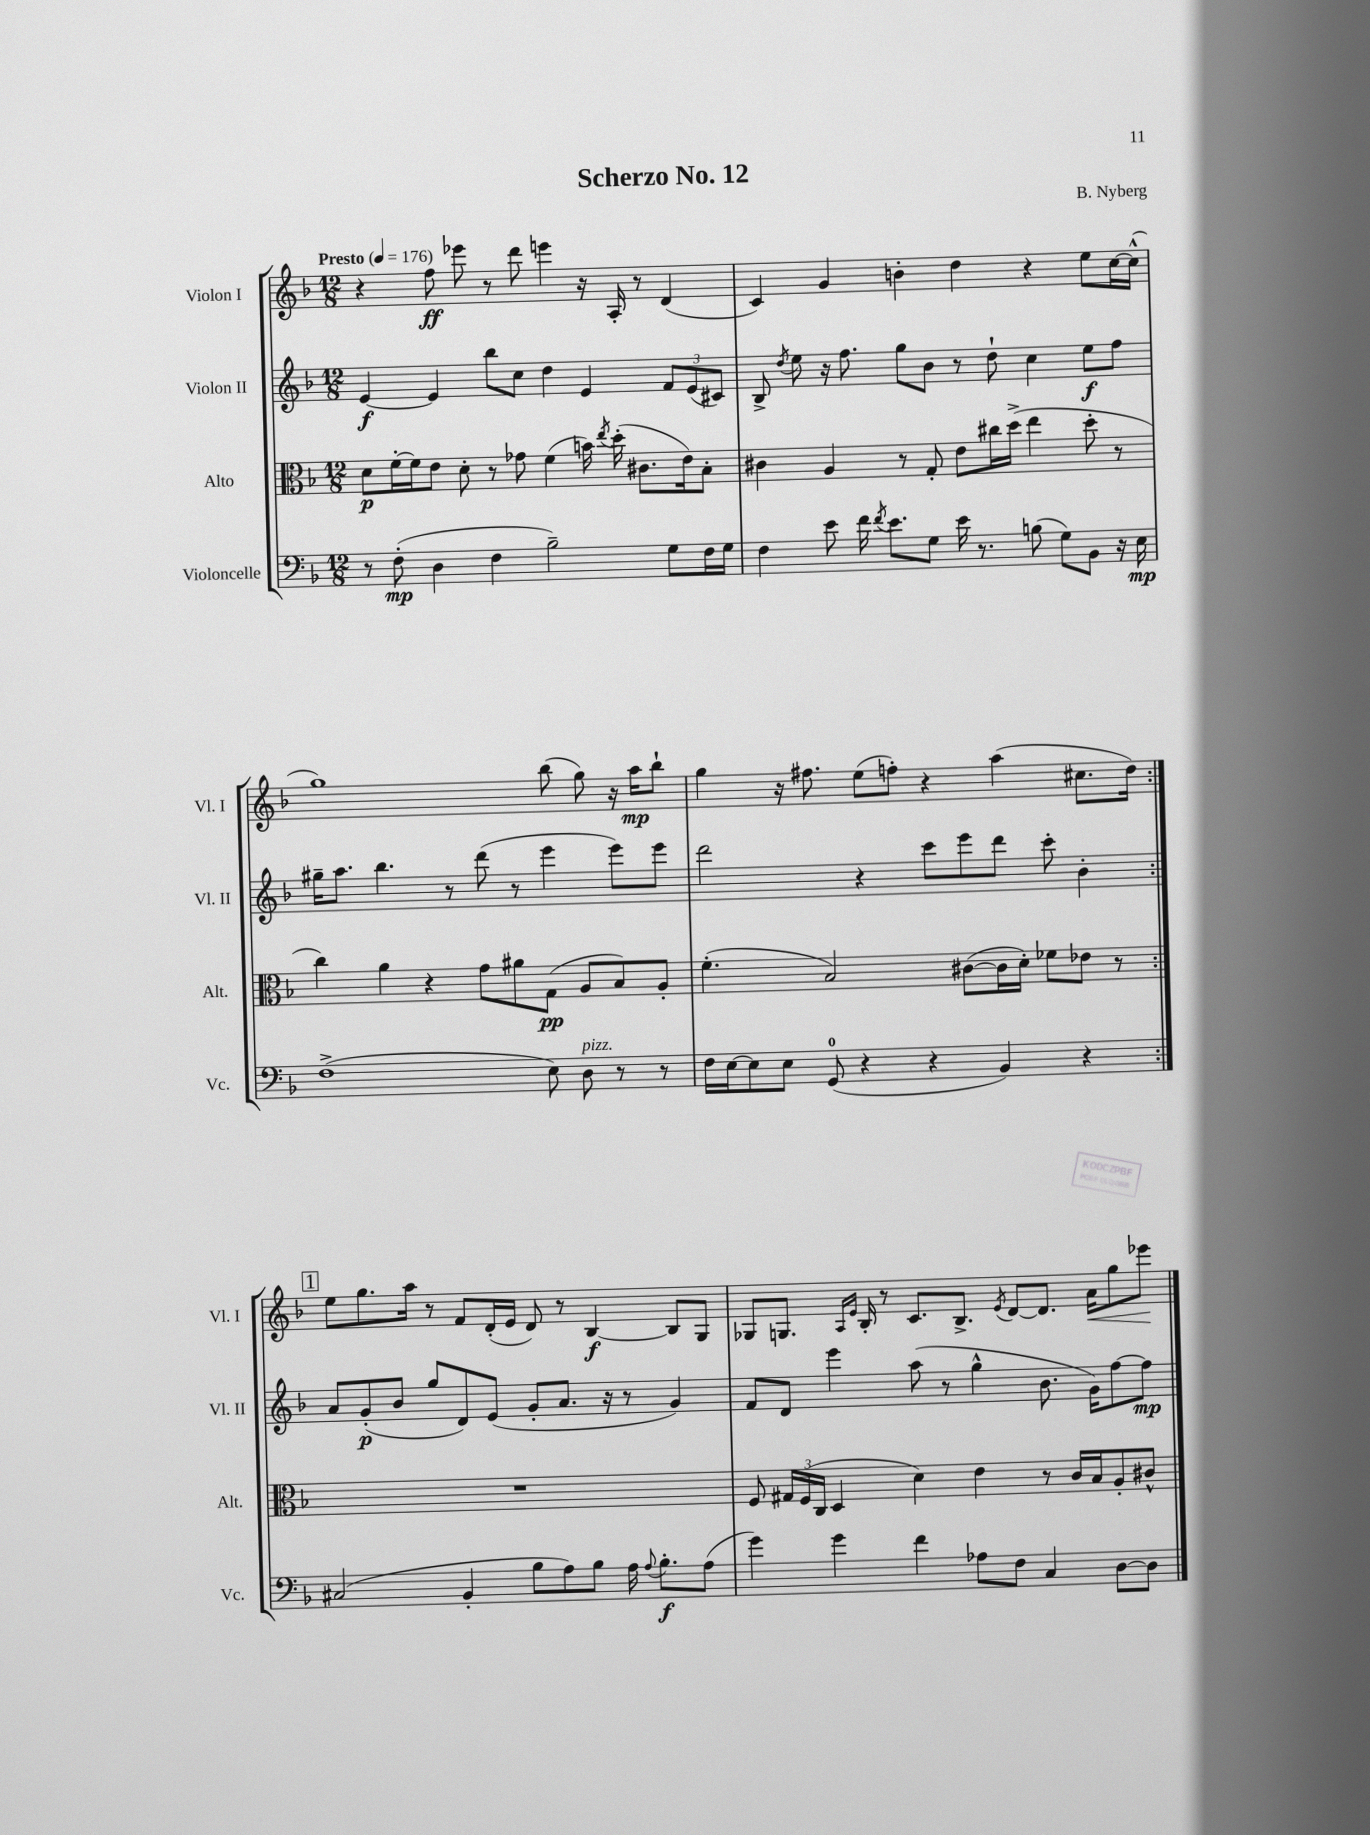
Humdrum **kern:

**kern	**kern	**kern	**kern
*staff4	*staff3	*staff2	*staff1
*clefF4	*clefC3	*clefG2	*clefG2
*k[b-]	*k[b-]	*k[b-]	*k[b-]
*M12/8	*M12/8	*M12/8	*M12/8
*MM176	*MM176	*MM176	*MM176
8r	8d\L	[4e/	4r
(8F'\	[16f'\L	.	.
.	16f\]J	.	.
4D\	8e\J	4e/]	8ff\
.	8d'\	.	8eee-\
4F\	8r	8bb-\L	8r
.	8g-\	8cc\J	8ddd\
2B-~\)	(4f\	4dd\	4eee\
.	16b\)	4e/	16r
.	8qee/	.	.
.	(16dd'\	.	16A'/
.	8.c#\L	.	8r
8G\L	.	12f/L	(4d/
.	16e\k)	.	.
.	.	(12e/	.
16F\L	8B-'\J	.	.
.	.	12c#/J)	.
16G\JJ	.	.	.
=	=	=	=
4F\	4c#\	8B-^/	4c/)
.	.	8qdd/	.
.	.	8ee\	.
8e\	4A/	16r	4g/
.	.	8.ff\	.
16f\	.	.	.
8qf/	.	.	.
8.e\L	.	.	.
.	8r	8gg\L	4b'\
8G\J	8G'/	8b-\J	.
16e\	8e\L	8r	4dd\
8.r	.	.	.
.	16cc#\L	8dd`\	.
.	(16dd^\JJ	.	.
(8B\	4ee\	4cc\	4r
8G\L)	.	.	.
8BB-\J	8dd'\	8ee\L	8ee\L
16r	8r	8ff\J	[16cc\L
16E\	.	.	(16cc^^\]JJ
=	=	=	=
(1F^	4cc\)	16gg#~\LK	1gg)
.	.	8.aa\J	.
.	4a\	4.bb-\	.
.	4r	.	.
.	.	8r	.
.	8g\L	(8ddd\	.
.	8a#\	8r	.
8E\)	(8G\J	4eee\	(8bb-\
8D\	8A/L	.	8gg\)
8r	8B-/)	8eee\L)	16r
.	.	.	16aa\LK
8r	8A'/J	8eee\J	8bb-`\J
=	=	=	=
16F\LL	(4.f'\	2ddd\	4gg\
[16E\J	.	.	.
8E\]	.	.	.
8E\J	.	.	16r
.	.	.	8.ff#\
(8GG/	2B-/)	.	.
4r	.	4r	(8ee\L
.	.	.	8ff'\J)
4r	.	8ccc\L	4r
.	([8c#\L	8eee\	.
4BB-/)	16c#\]L	8ddd\J	(4aa\
.	16d'\JJ)	.	.
.	8f-\L	8ccc'\	.
4r	8e-\J	4b-'\	8.cc#\L
.	8r	.	.
.	.	.	16dd\Jk)
=:|!	=:|!	=:|!	=:|!
(2C#/	1.r	8a/L	8ee\L
.	.	(8g'/	8.gg\
.	.	8b-/J	.
.	.	.	16aa\Jk
.	.	8gg/L	8r
4BB-'/	.	8d/)	8f/L
.	.	(8e/J	(16d'/L
.	.	.	16e/JJ
8B-\L	.	8g'/L	8d/)
8A\)	.	8.a/J	8r
8B-\J	.	.	[4B-/
.	.	16r	.
16A\	.	8r	.
8qqA/	.	.	.
8.B-'\L	.	.	.
.	.	4g/)	8B-/]L
(8A\J	.	.	8G/J
=	=	=	=
4g\)	8F/	8f/L	8G-/L
.	24G#/LL	8d/J	8.G/J
.	(24F/	.	.
.	24C/JJ	.	.
4g\	4D/	4eee\	.
.	.	.	16qqA/LL
.	.	.	16qqe/JJ
.	.	.	16B-'/
.	.	.	8r
4f\	4d\)	(8aa\	8.c/L
.	.	8r	.
.	.	.	8.B-^/J
8A-\L	4e\	4gg^^\	.
.	.	.	8qe/
8F\J	.	.	[8d/L
4C/	8r	8.b-\	8.d/]J
.	16c/LL	.	.
.	16B-/J	16g\LK)	16a\LK
[8D\L	8A'/	[8ff\	8gg\
8D\]J	8c#^^/J	8ff\]J	8eee-\J
==	==	==	==
*-	*-	*-	*-
